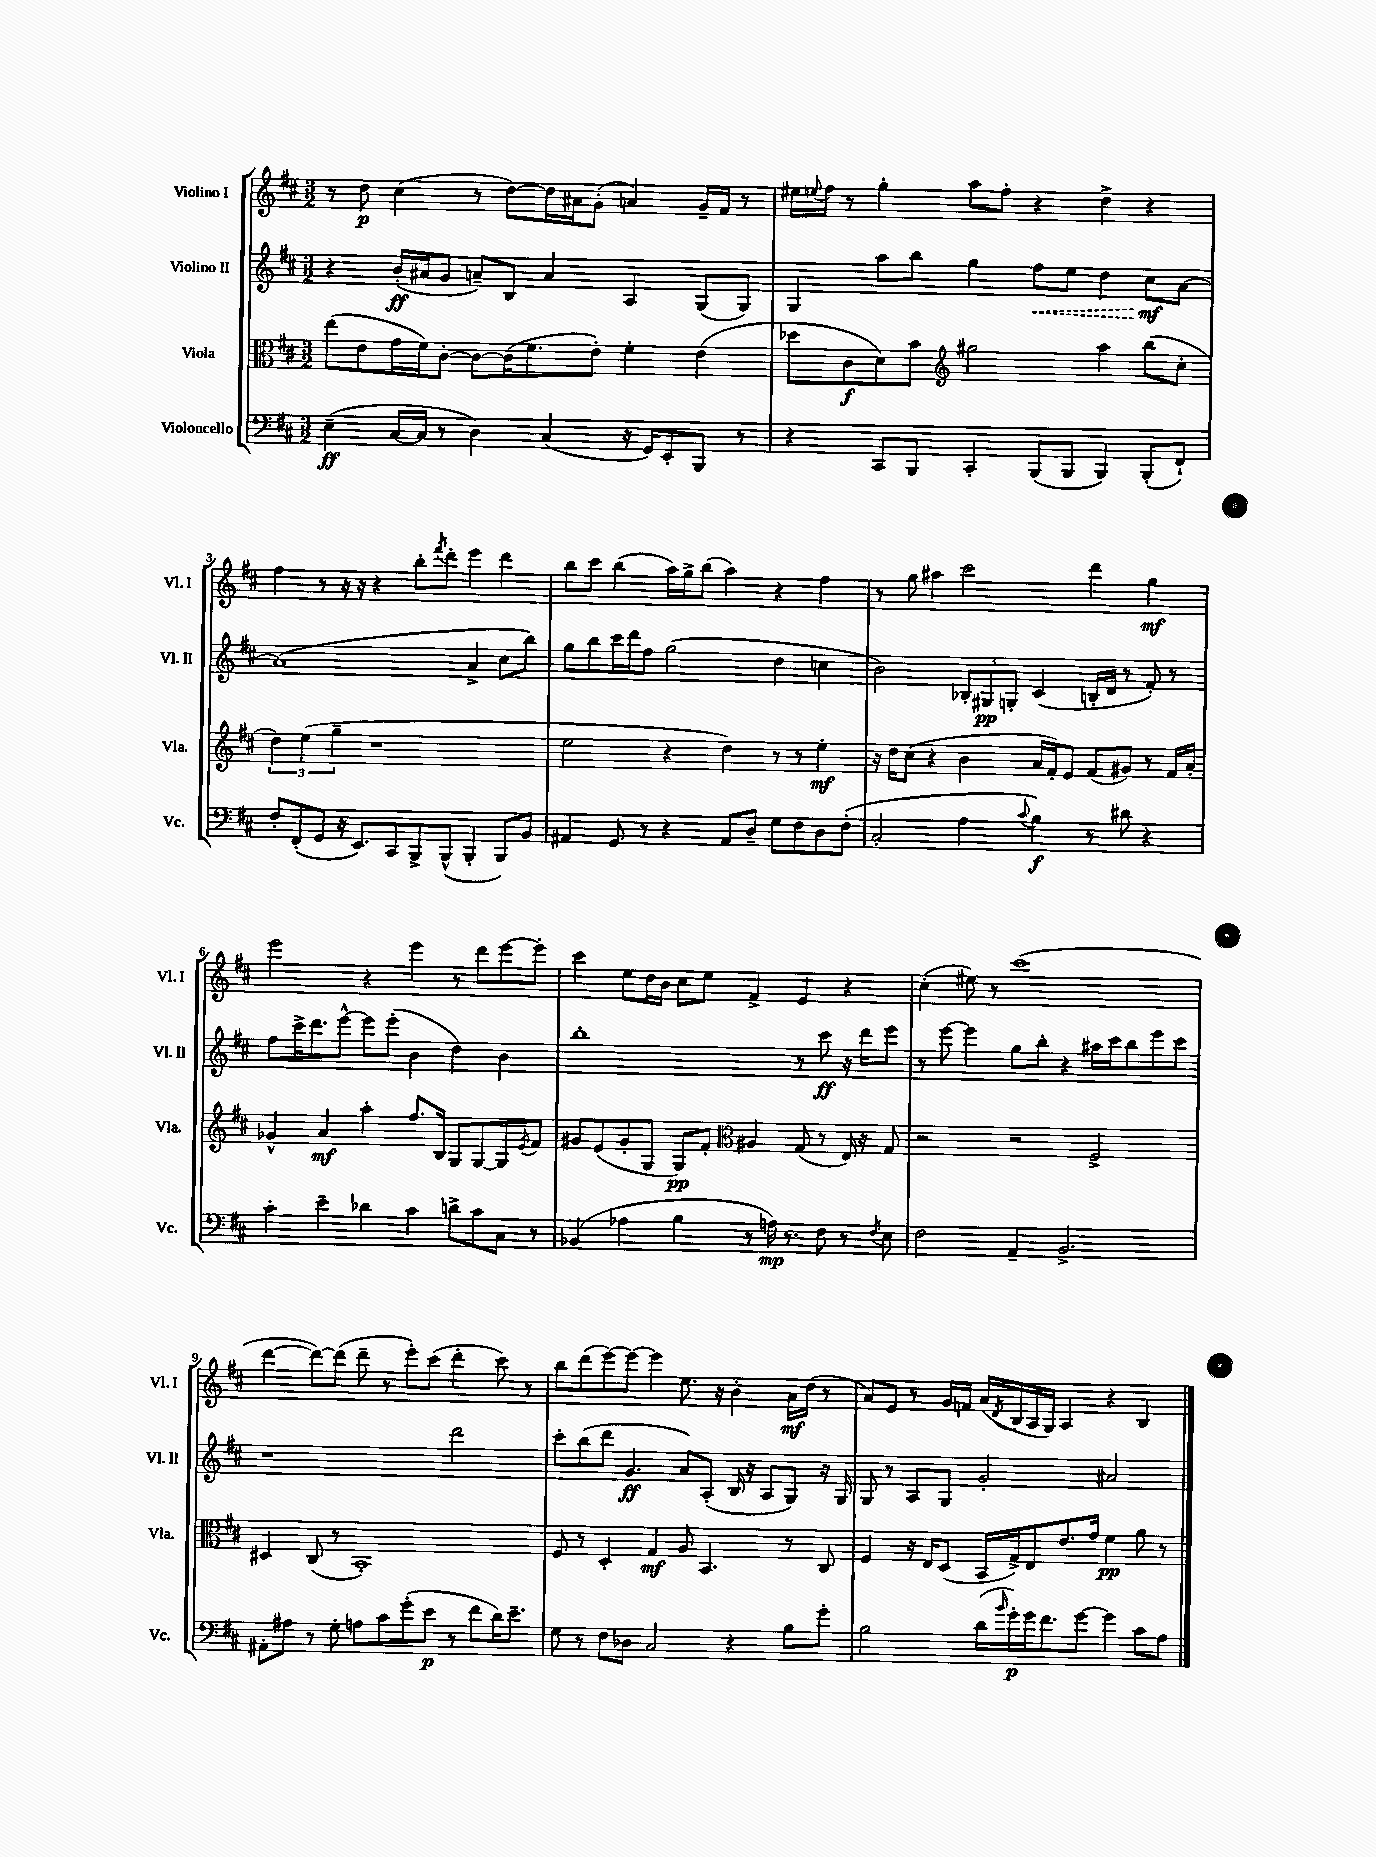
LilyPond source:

<<
\new StaffGroup <<
\new Staff = "s0" \with { instrumentName = "Violino I" shortInstrumentName = "Vl. I" } {
    \clef treble \key d \major \numericTimeSignature \time 3/2
    r8 d''8\p cis''4( r8 d''8~) d''16 ais'16 g'8-.( a'4) g'16-- fis'16 r8 |
    eis''16 \appoggiatura { e''8 } fis''16 r8 g''4-. a''8 fis''8-. r4 d''4-> r4 |
    fis''4 r8 r16 r16 r4 b''8-. \acciaccatura { fis'''8 } d'''8-. e'''4 d'''4 |
    b''8 cis'''8 b''4( a''16) g''16-> b''8( a''4) r4 fis''4 |
    r8 g''8 ais''4 cis'''2 d'''4 g''4\mf |
    e'''2 r4 e'''4 r8 d'''8 e'''8~ e'''8-. |
    cis'''4 e''8 d''16 b'16 cis''8 e''8 fis'4-> e'4 r4 |
    cis''4-.( eis''8) r8 cis'''1( |
    d'''4~ d'''8~) d'''8( d'''8-- r8 e'''8-.) cis'''8( d'''4-. cis'''8) r8 |
    b''8 d'''8( e'''8~) e'''8~ e'''4 e''8. r16 b'4-. a'16\mf d''16( r8 |
    a'8) e'8 r8 g'16 f'16 a'16( \acciaccatura { d'8 } b16 a16 g16) a4 r4 b4 \bar "|." |
}
\new Staff = "s1" \with { instrumentName = "Violino II" shortInstrumentName = "Vl. II" } {
    \clef treble \key d \major \numericTimeSignature \time 3/2
    r4 b'16-.\ff( ais'16 g'8 a'8--) b8 a'4 a4 g8( g8) |
    g4 a''8 b''8 g''4 \once \override Hairpin.style = #'dashed-line fis''8\< e''8 d''4 cis''8\mf\! a'8~ |
    a'1( a'4-> cis''8 b''8) |
    g''8 b''8 cis'''16 d'''16 fis''8 g''2( d''4 c''4 |
    b'2) \tuplet 3/2 { bes8-. gis8\pp g8-. } cis'4( b16-. d'16 r8 fis'8-.) r8 |
    fis''8 cis'''16-> d'''8. e'''8~-^ e'''8 e'''8-.( b'4 d''4) b'4 |
    b''1-. r8 cis'''8\ff r16 d'''16 e'''8 |
    r8 e'''8~ e'''4 g''8 b''8-. r4 ais''16 cis'''16 b''8 e'''8 cis'''8 |
    r1 d'''2 |
    cis'''8-. b''8( d'''8 g'4.\ff a'8) a8-.( b16 r16 a8 g8) r16 g16 |
    g8 r8 a8 g8 g'2-. ais'2 \bar "|." |
}
\new Staff = "s2" \with { instrumentName = "Viola" shortInstrumentName = "Vla." } {
    \clef alto \key d \major \numericTimeSignature \time 3/2
    e''8( e'8 g'16 fis'16) cis'8~-. cis'8~ cis'16( fis'8. e'8-.) fis'4-. e'4( |
    des''8 cis'8\f d'8) b'8 \clef treble gis''2 a''4 b''8( cis''8-. |
    \tuplet 3/2 { d''4) e''4( g''4-- } r1 |
    e''2 r4 d''4) r8 r8 e''4-.\mf |
    r16 d''16 cis''8( r4 b'4 a'16 fis'16-.) e'8 fis'8( gis'8) r8 fis'16 a'16-. |
    ges'4-^ a'4\mf a''4-. fis''8. b16 g8 g8~ g8 \acciaccatura { e'8 } fis'8 |
    gis'8 e'8( gis'8-. g8 g8\pp) fis'8-. \clef alto ais4 g8( r8 e16) r16 g8 |
    r2 r2 fis2-> |
    dis4 cis8( r8 b,1-.) |
    fis8 r8 d4-. g4\mf a8 b,4. r8 cis8 |
    fis4 r16 e16 d8( b,16 g16->) e8 e'8. g'16 fis'4\pp a'8 r8 \bar "|." |
}
\new Staff = "s3" \with { instrumentName = "Violoncello" shortInstrumentName = "Vc." } {
    \clef bass \key d \major \numericTimeSignature \time 3/2
    e4--\ff( cis16~ cis16 r8 d4) cis4( r16 g,16) e,8-. b,,8 r8 |
    r4 cis,8 b,,8 cis,4-. b,,8( b,,8 b,,4) b,,8-.( fis,8-!) |
    fis8-. fis,8-.( g,8 r16 e,8.) cis,8 b,,8-> b,,8-^( b,,4-. b,,8) b,8 |
    ais,4 g,8 r8 r4 ais,8 d8-- g8 fis8 d8 fis8-.( |
    cis2-. a4 \appoggiatura { cis'8 } b4\f) r8 dis'8 r4 |
    cis'4-. e'4-- des'4 cis'4 d'8-> cis'8 cis8 r8 |
    bes,4( aes4 b4 r8 a16\mp) r8. fis8 r8 \acciaccatura { fis8 } e8 |
    fis2 a,4-- b,2.-> |
    ais,8-. ais8 r8 g8-. a8 cis'8 g'8-.( e'8\p r8 fis'8 d'16) e'8.-- |
    g8 r8 fis8 des8 cis2 r4 b8 g'8-. |
    b2 d'16( \grace { b'16 } g'16-.\p) g'16 fis'8. g'8~ g'4 cis'8 a8 \bar "|." |
}
>>
>>
